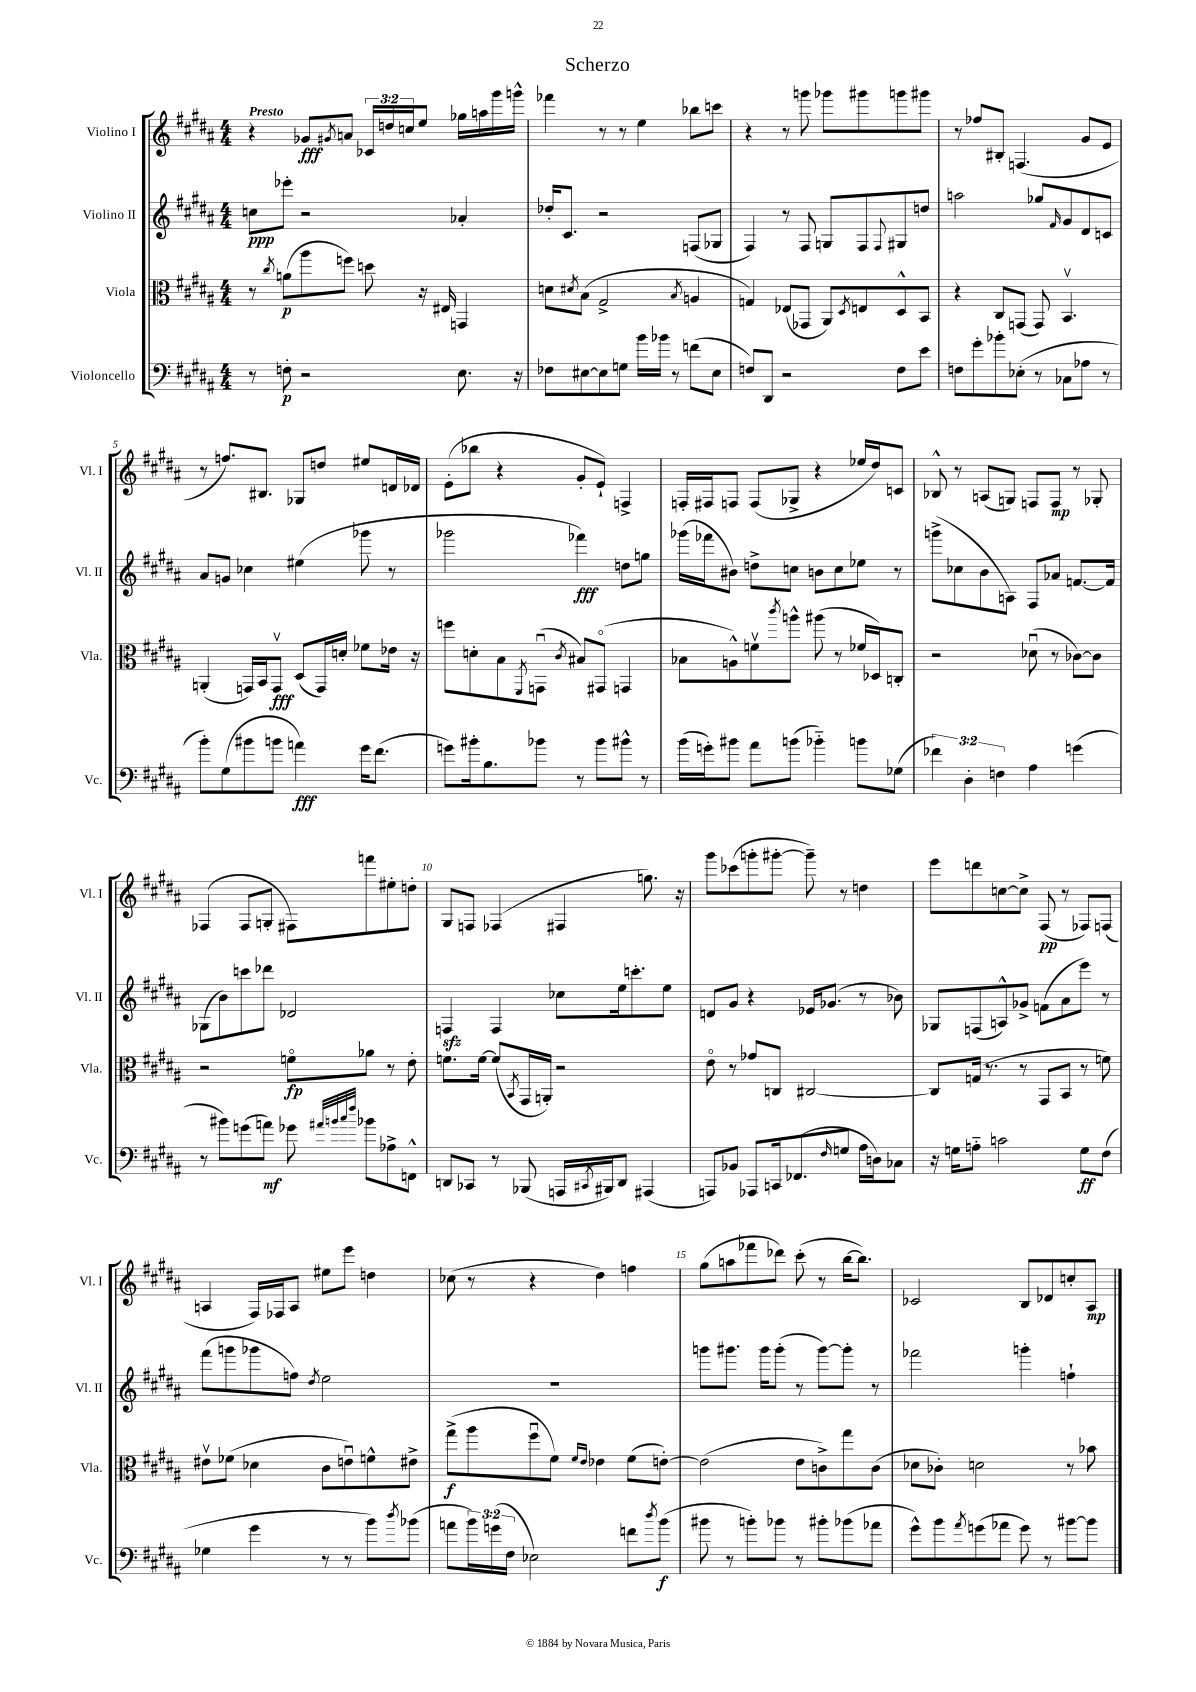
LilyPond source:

\header { title = "Scherzo" }
<<
\new StaffGroup <<
\new Staff = "s0" \with { instrumentName = "Violino I" shortInstrumentName = "Vl. I" } {
    \clef treble \key b \major \numericTimeSignature \time 4/4 \override Staff.TupletNumber.text = #tuplet-number::calc-fraction-text \tempo "Presto"
    r4 ges'8\fff \acciaccatura { gis'8 } a'8 \tuplet 3/2 { ces'16 d''16 c''16 } e''8 ges''16 a''16 gis'''16 g'''16-^ |
    fes'''4 r8 r8 e''4 bes''8 c'''8 |
    r4 r8 g'''8 ges'''8 gis'''8 g'''8 gis'''8 |
    r8 fes''8 bis8-. f4.( gis'8 e'8 |
    r8 f''8.) bis8. ges8 d''8 eis''8 d'16 des'16 |
    e'8-.( bes''8 r4 gis'8-. e'8-!) f4-> |
    f16-. fis16 f8 f8( ges8-> r4 ees''16 dis''16) c'8 |
    bes8-^ r8 a8( g8) f8 f8\mp r8 ges8-. |
    fes4( fes8 g8-. fis8) f'''8 eis''8-. d''8-. |
    gis8 f8 fes4( fis4 g''8.) r16 |
    gis'''8 ces'''8( g'''8-. gis'''8~-. gis'''8--) r8 d''4 |
    e'''8 d'''8 c''8~ c''8-> fis8\pp( r8 fes8) f8( |
    a4 fis16) fes16 a8 eis''8 e'''8 d''4 |
    ces''8( r8 r4 dis''4) f''4 |
    gis''8( a''8 fes'''8 des'''8) cis'''8-.( r8 b''16~ b''8.) |
    ces'2 b8 des'8 c''8-. ais8\mp \bar "|." |
}
\new Staff = "s1" \with { instrumentName = "Violino II" shortInstrumentName = "Vl. II" } {
    \clef treble \key b \major \numericTimeSignature \time 4/4
    c''8\ppp ees'''8-. r2 aes'4-. |
    des''16-. cis'8. r2 f8( ges8 |
    fis4) r8 fis8 g8 fis8 \appoggiatura { fis8 } gis8 d''8 |
    a''2 ges''8 \grace { fis'16 } gis'8 dis'8 c'8 |
    ais'8 g'8 ces''4 eis''4( ges'''8 r8 |
    ges'''2 fes'''4\fff) d''8 g''8 |
    ges'''16( fes'''16 bis'8) d''8-> c''8 b'8 c''8 ees''8 r8 |
    g'''8->( ces''8 b'8 a8) fis8 aes'8 f'8.~ f'16 |
    ges8( b'8) c'''8 des'''8 des'2 |
    f4\sfz f4 ces''8 e''16 c'''8.-. e''8 |
    d'8 gis'8 r4 ees'16 ges'8.( r8 bes'8) |
    ges8 f8( a8-^) ges'8-> f'8( ais'8 e'''8) r8 |
    fis'''8( g'''8 ges'''8 f''8) \acciaccatura { dis''8 } e''2 |
    R1 |
    g'''8 gis'''8. gis'''16 gis'''8-.( r8 gis'''8~) gis'''8-. r8 |
    fes'''2 g'''4-. f''4-! \bar "|." |
}
\new Staff = "s2" \with { instrumentName = "Viola" shortInstrumentName = "Vla." } {
    \clef alto \key b \major \numericTimeSignature \time 4/4
    r8 \acciaccatura { cis''8 } a'8\p( ais''8 f''8) d''8 r16 eis16 g,4 |
    d'8 \acciaccatura { dis'8 } b8( gis2-> \acciaccatura { b8 } a4 |
    g4) ees8( ges,8 ais,8) \acciaccatura { dis8 } e8 dis8-^ b,8 |
    r4 cis8 g,8( g,8) b,4.\upbow |
    a,4-.( g,16) b,16 g,8\upbow\fff dis8( g,16) d'16-. fes'8 ees'16 r16 |
    f''8 d'8-. b8 \acciaccatura { fis,8 } g,8\downbow( \acciaccatura { cis'8 } bis8) gis,8\flageolet( g,4 |
    bes8 a8-^) f'8\upbow \acciaccatura { cis'''8 } a''8-^ ais''8( r8 fes'16 des16) c8-. |
    r2 des'8\downbow( r8 ces'8~) ces'8 |
    r2 f'8\flageolet\fp aes'8 r8 e'8-. |
    f'8. f'16~ f'8( \acciaccatura { b,8 } gis,16 a,16-.) r2 |
    e'8\flageolet r8 ges'8 c8 cis2~ |
    cis8 g16( r8. r8 gis,8 b,8 r8 f'8) |
    eis'8\upbow fes'8( des'4 cis'8 e'8\downbow) f'8-^ eis'8-> |
    gis''8->\f( ais''8 fis''8\downbow fis'8) \grace { fis'16 e'16 } ees'4 fis'8( e'8~-.) |
    e'2( e'8 c'8->) gis''8 c'8( |
    des'8 ces'8-.) d'2 r8 bes'8 \bar "|." |
}
\new Staff = "s3" \with { instrumentName = "Violoncello" shortInstrumentName = "Vc." } {
    \clef bass \key b \major \numericTimeSignature \time 4/4 \override Staff.TupletNumber.text = #tuplet-number::calc-fraction-text
    r8 f8-.\p r2 e8. r16 |
    fes8 eis8~ eis8 g8 b'16 bes'16 r8 f'8( eis8 |
    f8) dis,8 r2 f8 e'8 |
    f8 gis'8-. bes'8-. ees8-.( r8 ces8 aes8 r8 |
    b'8-.) gis8( bis'8 b'8 a'4\fff) gis'16 fis'8.( |
    g'8) bis'16-. b8. bes'8 r8 bes'8 bis'8-^ r8 |
    b'16( g'16-.) bis'8 ais'8 b'8( bes'4-_) b'8 ges8( |
    \tuplet 3/2 { fes'4) dis4-. f4 } ais4 g'4( |
    r8 bis'8) g'8( a'8\mf) ges'8 \grace { ais'32 b'32 cis''32 fis''32 } bes'8 aes8-> f,8-^ |
    d,8 ces,8 r8 bes,,8( a,,16 \acciaccatura { cis,8 } bis,,16) d,8 ais,,4( |
    a,,8) bes,8 aes,,8 c,16 fes,8.( \grace { fis16 } g8 ais16 d16) ces8 |
    r16 g16 a8-_ c'2 g8\ff fis8( |
    ges4 gis'4 r8 r8 b'8) \acciaccatura { dis''8 } bes'8( |
    a'8 \tuplet 3/2 { b'16) g'16( fis16 } ees2) f'8 \acciaccatura { dis''8 } b'8\f( |
    bis'8 r8 b'8-.) bes'8 r8 bis'8-. bes'8( aes'8 |
    gis'8-^) b'8 \acciaccatura { ais'8 } g'8( aes'8 g'8) r8 bis'8~ bis'8 \bar "|." |
}
>>
>>
\layout { \context { \Score \override BarNumber.break-visibility = ##(#f #t #t) barNumberVisibility = #(every-nth-bar-number-visible 5) } }
